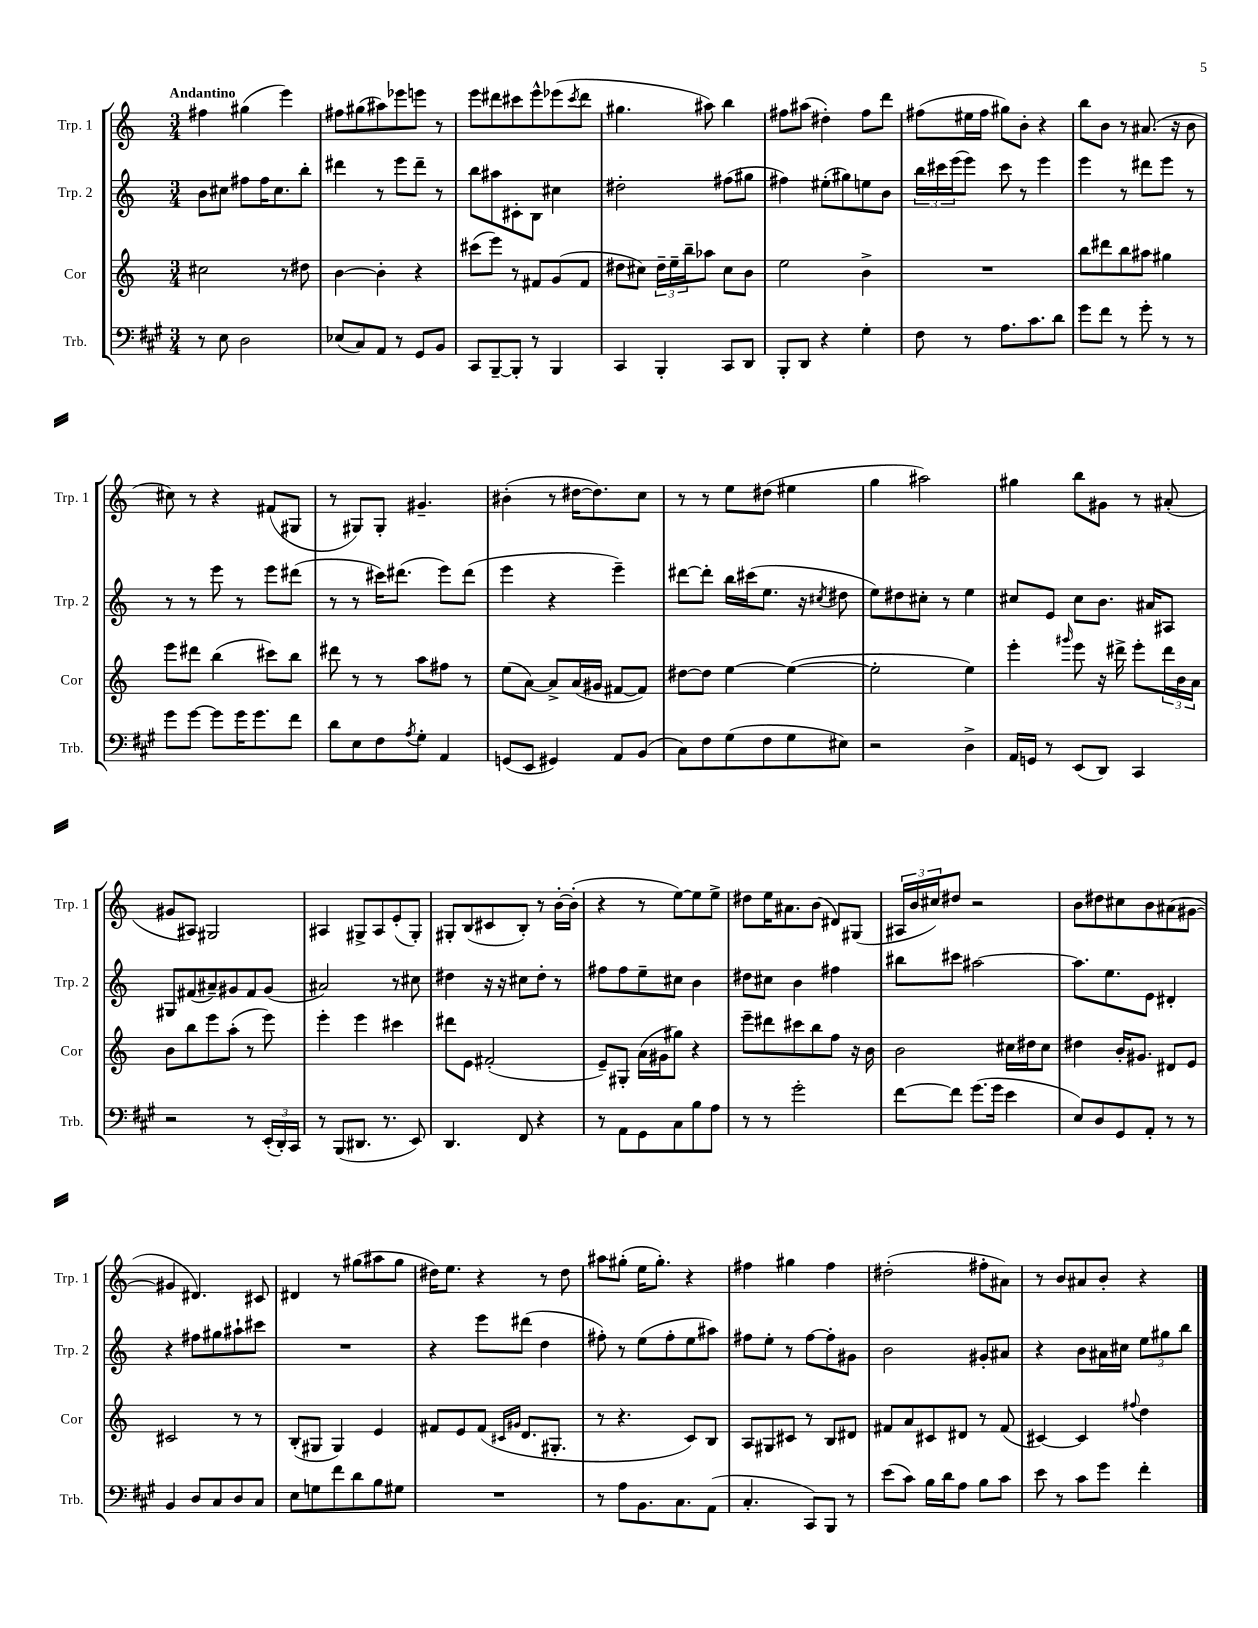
<<
\new StaffGroup <<
\new Staff = "s0" \with { instrumentName = "Trp. 1" shortInstrumentName = "Trp. 1" } {
    \clef treble \key c \major \numericTimeSignature \time 3/4 \tempo "Andantino"
    fis''4 gis''4( e'''4) |
    fis''8 gis''8( ais''8) ees'''8 e'''8 r8 |
    e'''8 dis'''8 cis'''8 e'''8-^ ees'''8( \acciaccatura { cis'''8 } dis'''8 |
    gis''4. ais''8) b''4 |
    fis''8 ais''8( dis''4-.) fis''8 d'''8 |
    fis''8( eis''16 fis''16 gis''8) b'8-. r4 |
    b''8 b'8 r8 ais'8.( r16 b'8 |
    cis''8) r8 r4 fis'8( gis8 |
    r8 gis8) gis8-. gis'4.-- |
    bis'4-.( r8 dis''16~ dis''8.) c''8 |
    r8 r8 e''8 dis''8( eis''4 |
    g''4 ais''2) |
    gis''4 b''8 gis'8 r8 ais'8-.( |
    gis'8 ais8) gis2 |
    ais4 gis8-> ais8 e'8-.( gis8-.) |
    gis8-. b8( cis'8 b8-.) r8 b'16~-. b'16-.( |
    r4 r8 e''8~) e''8 e''8-> |
    dis''8 e''16 ais'8. b'8( dis'8) gis8( |
    \tuplet 3/2 { ais16 b'16 cis''16) } dis''8 r2 |
    b'8 dis''8 cis''8 b'8 ais'8( gis'8~ |
    gis'4 dis'4.) cis'8 |
    dis'4 r8 gis''8( ais''8 gis''8 |
    dis''16) e''8. r4 r8 dis''8 |
    ais''8 gis''8-.( e''16 gis''8.-.) r4 |
    fis''4 gis''4 fis''4 |
    dis''2-.( fis''8-. ais'8) |
    r8 b'8 ais'8 b'8-. r4 \bar "|." |
}
\new Staff = "s1" \with { instrumentName = "Trp. 2" shortInstrumentName = "Trp. 2" } {
    \clef treble \key c \major \numericTimeSignature \time 3/4
    b'8 cis''8 fis''8 fis''16 cis''8. b''8-. |
    dis'''4 r8 e'''8 dis'''8-- r8 |
    b''8 ais''8 cis'8-. b8 cis''4 |
    dis''2-. fis''8( gis''8 |
    fis''4) eis''8-.( gis''8) e''8 b'8 |
    \tuplet 3/2 { b''16 cis'''16 e'''16( } e'''8) cis'''8 r8 e'''4 |
    e'''4 r8 dis'''8 e'''8 r8 |
    r8 r8 e'''8 r8 e'''8 dis'''8( |
    r8 r8 cis'''16) dis'''8.( e'''8) dis'''8( |
    e'''4 r4 e'''4--) |
    dis'''8~ dis'''8-. b''16 cis'''16( e''8. r16 \acciaccatura { cis''8 } dis''8 |
    e''8) dis''8 cis''8-. r8 e''4 |
    cis''8 e'8 cis''8 b'8. ais'16 ais8 |
    gis8 fis'8( ais'8--) gis'8 fis'8 gis'8( |
    ais'2) r8 cis''8 |
    dis''4 r16 r16 cis''8 dis''8-. r8 |
    fis''8 fis''8 e''8-- cis''8 b'4 |
    dis''8 cis''8 b'4 fis''4 |
    bis''8 cis'''8 ais''2~ |
    ais''8. e''8. e'8 dis'4-. |
    r4 fis''8 gis''8 ais''8-! cis'''8 |
    R2. |
    r4 e'''8 dis'''8( d''4 |
    fis''8-.) r8 e''8( fis''8-. e''8 ais''8) |
    fis''8 e''8-. r8 fis''8~ fis''8-. gis'8 |
    b'2 gis'8-. ais'8 |
    r4 b'8 ais'16 cis''16 \tuplet 3/2 { e''8 gis''8 b''8 } \bar "|." |
}
\new Staff = "s2" \with { instrumentName = "Cor" shortInstrumentName = "Cor" } {
    \clef treble \key c \major \numericTimeSignature \time 3/4
    cis''2 r8 dis''8 |
    b'4~ b'4-. r4 |
    cis'''8( e'''8) r8 fis'8 g'8( fis'8 |
    dis''8 cis''8) \tuplet 3/2 { dis''16-- e''16-- b''16-- } aes''8 cis''8 b'8 |
    e''2 b'4-> |
    R2. |
    b''8 dis'''8 b''8 ais''8 gis''4 |
    e'''8 dis'''8 b''4( cis'''8) b''8 |
    dis'''8 r8 r8 a''8 fis''8 r8 |
    e''8( a'8~) a'8-> a'16( gis'16 fis'8~ fis'8) |
    dis''8~ dis''8 e''4~ e''4~( |
    e''2-. e''4) |
    e'''4-. \grace { gis'''16 } e'''8 r16 dis'''16-> e'''8-. \tuplet 3/2 { dis'''16 b'16 a'16 } |
    b'8 b''8 e'''8 a''8-.( r8 e'''8) |
    e'''4-. e'''4 cis'''4 |
    dis'''8 e'8 fis'2-.( |
    e'8--) gis8-. a'16( gis'16 gis''8) r4 |
    e'''8-- dis'''8 cis'''8 b''8 f''8 r16 b'16 |
    b'2 cis''16 dis''16 cis''8 |
    dis''4 b'16-. gis'8. dis'8 e'8 |
    cis'2 r8 r8 |
    b8-.( gis8 gis4) e'4 |
    fis'8 e'8 fis'8( \grace { cis'16 gis'16 } d'8. gis8.-. |
    r8 r4. c'8) b8 |
    a8 gis8 cis'8 r8 b8 dis'8 |
    fis'8 a'8 cis'8 dis'8 r8 fis'8( |
    cis'4~) cis'4 \appoggiatura { fis''8 } d''4 \bar "|." |
}
\new Staff = "s3" \with { instrumentName = "Trb." shortInstrumentName = "Trb." } {
    \clef bass \key a \major \numericTimeSignature \time 3/4
    r8 e8 d2 |
    ees8( cis8) a,8 r8 gis,8 b,8 |
    cis,8 b,,8~-- b,,8-. r8 b,,4 |
    cis,4 b,,4-. cis,8 d,8 |
    b,,8-. d,8 r4 gis4-. |
    fis8 r8 a8. cis'8. d'8 |
    gis'8 fis'8 r8 gis'8-. r8 r8 |
    gis'8 gis'8~ gis'8 gis'16 gis'8. fis'8 |
    d'8 e8 fis8 \acciaccatura { a8 } gis8-. a,4 |
    g,8( e,8 gis,4) a,8 b,8( |
    cis8) fis8 gis8( fis8 gis8 eis8) |
    r2 d4-> |
    a,16 g,16 r8 e,8( d,8) cis,4 |
    r2 r8 \tuplet 3/2 { e,16-.( d,16-.) cis,16 } |
    r8 b,,8( dis,8. r8. e,8) |
    d,4. fis,8 r4 |
    r8 a,8 gis,8 cis8 b8 a8 |
    r8 r8 gis'2-. |
    fis'8~ fis'8 gis'8.( gis'16 e'4 |
    e8) d8 gis,8 a,8-. r8 r8 |
    b,4 d8 cis8 d8 cis8 |
    e8 g8 fis'8 d'8 b8 gis8 |
    R2. |
    r8 a8 b,8. cis8. a,8( |
    cis4.-. cis,8) b,,8 r8 |
    e'8( cis'8) b16 d'16 a8 b8 cis'8 |
    e'8 r8 cis'8 gis'8 fis'4-. \bar "|." |
}
>>
>>
\layout { \context { \Score \remove "Bar_number_engraver" } }
